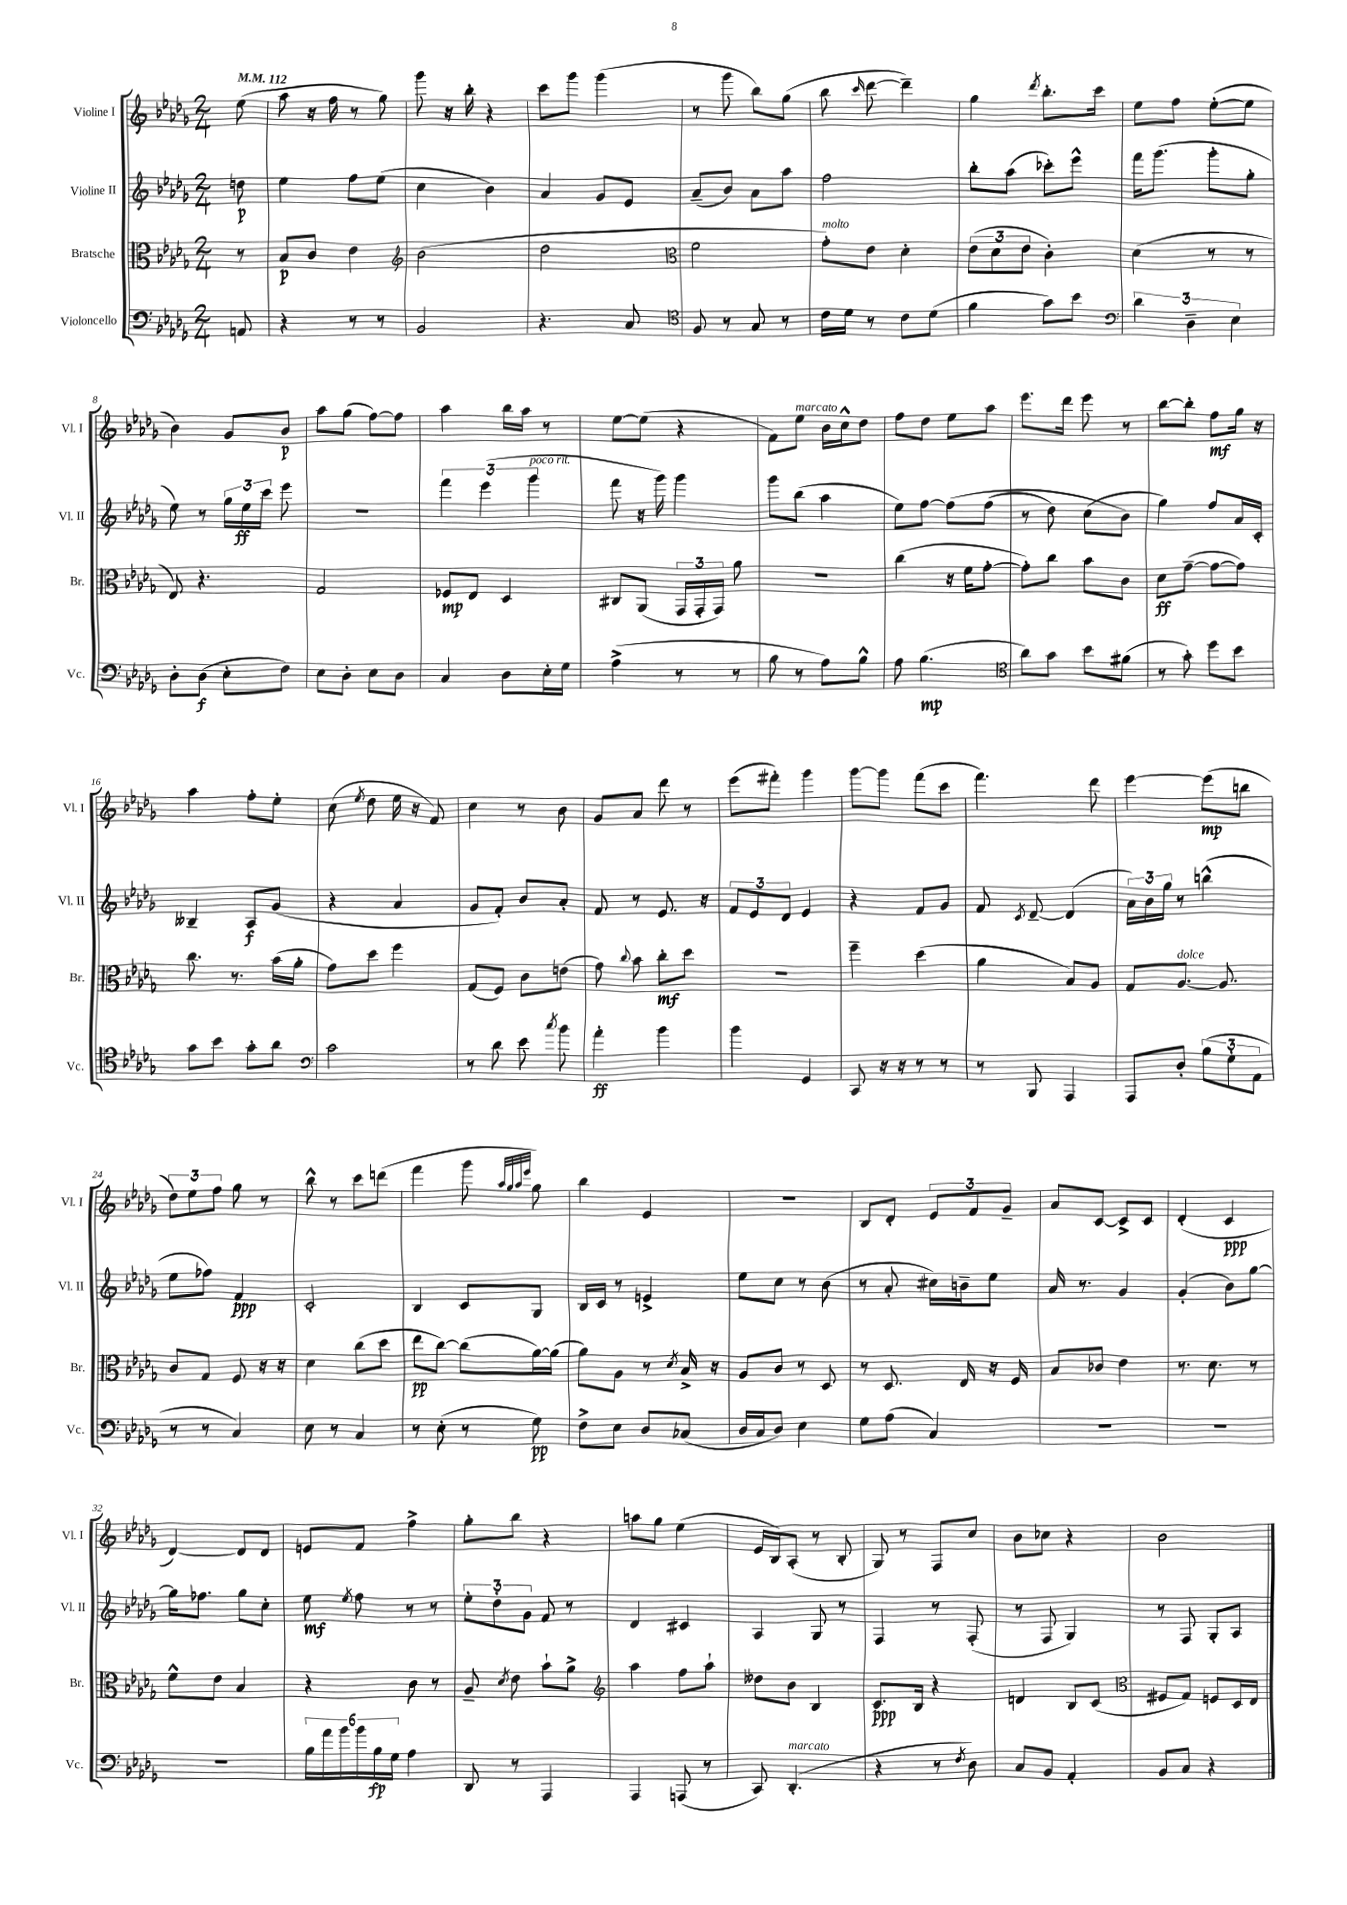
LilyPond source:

<<
\new StaffGroup <<
\new Staff = "s0" \with { instrumentName = "Violine I" shortInstrumentName = "Vl. I" } {
    \clef treble \key des \major \numericTimeSignature \time 2/4 \partial 8 \tempo 4 = 112
    \autoBeamOff ees''8( |
    aes''8 r16 f''16 r8 ges''8) |
    ges'''8 r16 bes''16-. r4 |
    c'''8[ ges'''8] ges'''4( |
    r8 ges'''8 bes''8[) ges''8]( |
    bes''8 \grace { c'''16 } des'''8~ des'''4--) |
    ges''4 \acciaccatura { des'''8 } bes''8.[-. c'''16] |
    ees''8[ f''8] ees''8[~-.( ees''8] |
    bes'4) ges'8[ bes'8]\p |
    aes''8[ ges''8]( f''8[~) f''8] |
    aes''4 bes''16[ aes''16] r8 |
    ees''8[~ ees''8]( r4 |
    f'8[) ees''8]^\markup { \italic "marcato" } bes'16[ c''16-^ des''8] |
    f''8[ des''8] ees''8[ aes''8] |
    ees'''8.[ des'''16] ees'''8 r8 |
    bes''8[~ bes''8]-. f''8[\mf ges''16] r16 |
    aes''4 f''8[-. ees''8]-. |
    c''8( \acciaccatura { ees''8 } des''8 ees''16 r16 f'8) |
    c''4 r8 bes'8 |
    ges'8[ aes'8] des'''8 r8 |
    ees'''8[( fis'''8]-.) ges'''4 |
    ges'''8[~ ges'''8] f'''8[( c'''8] |
    f'''4.) des'''8 |
    ees'''4~ ees'''8[\mp( b''8] |
    \tuplet 3/2 { des''8[) ees''8 f''8] } ges''8 r8 |
    bes''8-^ r8 c'''8[ d'''8]( |
    f'''4 ges'''8 \grace { aes''32[ ges''32 aes''32 ees'''32] } ges''8) |
    bes''4 ees'4 |
    r2 |
    bes8[ des'8]-. \tuplet 3/2 { ees'8[ f'8 ges'8]-- } |
    aes'8[ c'8]~ c'8[-> c'8] |
    des'4-.( c'4\ppp |
    des'4~) des'8[ des'8] |
    e'8[ f'8] f''4-> |
    ges''8[-. bes''8] r4 |
    a''8[ ges''8] ees''4( |
    ees'16[ bes16) aes8]-.( r8 bes8-. |
    ges8) r8 f8[ c''8] |
    bes'8[ ces''8] r4 |
    bes'2 \bar "|." |
}
\new Staff = "s1" \with { instrumentName = "Violine II" shortInstrumentName = "Vl. II" } {
    \clef treble \key des \major \numericTimeSignature \time 2/4 \partial 8
    \autoBeamOff d''8\p |
    ees''4 f''8[ ees''8]( |
    c''4 bes'4) |
    aes'4 ges'8[ ees'8] |
    aes'8[--( bes'8]) aes'8[ aes''8] |
    f''2 |
    bes''8[-. aes''8]( ces'''8[-.) ees'''8]-^ |
    f'''16[ ges'''8.]( ges'''8[-. ges''8]-. |
    ees''8) r8 \tuplet 3/2 { ges''16[ ees''16\ff c'''16] } ees'''8 |
    R2 |
    \tuplet 3/2 { f'''4 ees'''4( ges'''4^\markup { \italic "poco rit." } } |
    f'''8 r16 ges'''16) ges'''4 |
    ges'''8[ bes''8]( aes''4 |
    ees''8[) f''8]~ f''8[\( f''8]( |
    r8 des''8) c''8[( bes'8]\) |
    ges''4) f''8[ aes'16 c'16]-. |
    beses4-- aes8[\f ges'8]( |
    r4 aes'4 |
    ges'8[ f'8]-.) bes'8[ aes'8]-. |
    f'8 r8 ees'8. r16 |
    \tuplet 3/2 { f'8[ ees'8 des'8] } ees'4 |
    r4 f'8[ ges'8] |
    f'8 \acciaccatura { c'8 } des'8~-- des'4( |
    \tuplet 3/2 { aes'16[) bes'16 ges''16] } r8 b''4-^( |
    ees''8[ fes''8]) f'4\ppp |
    c'2-. |
    bes4 c'8[ ges8] |
    bes16[ c'16] r8 e'4-> |
    ees''8[ c''8] r8 bes'8( |
    r8 aes'8-. cis''16[) b'16-- ees''8] |
    aes'16 r8. ges'4 |
    ges'4-.( bes'8[) ges''8]~ |
    ges''16[ fes''8.] ges''8[ c''8]-. |
    ees''8\mf \acciaccatura { ees''8 } f''8 r8 r8 |
    \tuplet 3/2 { ees''8[-. des''8-. ges'8] } f'8 r8 |
    des'4 cis'4 |
    aes4 ges8 r8 |
    f4 r8 f8-.( |
    r8 f8 ges4) |
    r8 f8 ges8[-. aes8] \bar "|." |
}
\new Staff = "s2" \with { instrumentName = "Bratsche" shortInstrumentName = "Br." } {
    \clef alto \key des \major \numericTimeSignature \time 2/4 \partial 8
    \autoBeamOff r8 |
    bes8[\p c'8] ees'4 |
    \clef treble bes'2( |
    des''2 |
    \clef alto f'2 |
    ges'8[-.^\markup { \italic "molto" }) ees'8] des'4-. |
    \tuplet 3/2 { ees'8[( des'8 ees'8] } c'4-.) |
    des'4( r8 r8 |
    ees8) r4. |
    ges2 |
    fes8[\mp ees8] des4 |
    cis8[ aes,8]( \tuplet 3/2 { ges,16[ ges,16-. ges,16]) } aes'8 |
    R2 |
    c''4( r16 f'16[ ges'8]~-. |
    ges'8[-.) c''8] bes'8[ c'8] |
    des'8[\ff ges'8]~--( ges'8[~ ges'8]) |
    c''8. r8. bes'16[( aes'16]-. |
    ges'8[) des''8] f''4 |
    ges8[( f8]) c'8[ e'8]( |
    ges'8) \appoggiatura { c''8 } bes'8 c''8[-.\mf des''8] |
    R2 |
    f''4-- des''4( |
    aes'4 bes8[) aes8] |
    ges8[ aes8.]~^\markup { \italic "dolce" } aes8. |
    c'8[ ges8] f8 r16 r16 |
    des'4 c''8[( des''8] |
    ees''8[\pp c''8]~) c''8[( aes'16~) aes'16]( |
    aes'8[) aes8] r8 \acciaccatura { des'8 } bes16-> r16 |
    aes8[ c'8] r8 des8 |
    r8 des8. ees16 r16 f16 |
    bes8[ ces'8] ees'4 |
    r8. des'8. r8 |
    f'8[-^ ees'8] bes4 |
    r4 c'8 r8 |
    aes8-- \acciaccatura { des'8 } ees'8 bes'8[-! aes'8]-> |
    \clef treble aes''4 f''8[ aes''8]-! |
    deses''8[ bes'8] bes4 |
    c'8.[\ppp bes16] r4 |
    d'4 bes8[ c'8]( |
    \clef alto fis8[ ges8]) f8[ des16 ees16] \bar "|." |
}
\new Staff = "s3" \with { instrumentName = "Violoncello" shortInstrumentName = "Vc." } {
    \clef bass \key des \major \numericTimeSignature \time 2/4 \partial 8
    \autoBeamOff a,8 |
    r4 r8 r8 |
    bes,2 |
    r4. c8 |
    \clef tenor f8 r8 ges8 r8 |
    c'16[ des'16] r8 c'8[ des'8]( |
    f'4 ges'8[) bes'8] |
    \clef bass \tuplet 3/2 { des'4 des4-- ees4 } |
    des8[-. des8]\f( ees8[-. f8]) |
    ees8[ des8]-. ees8[ des8] |
    c4 des8[ ees16-. ges16] |
    aes4->( r8 r8 |
    bes8 r8 aes8[) bes8]-^ |
    aes8 bes4.\mp( |
    \clef tenor aes'8[) ges'8] bes'8[ fis'8]( |
    r8 ges'8-.) des''8[ bes'8] |
    ges'8[ bes'8] ges'8[-. aes'8] |
    \clef bass c'2 |
    r8 des'8 ees'8 \acciaccatura { c''8 } bes'8 |
    aes'4-.\ff bes'4 |
    bes'4 ges,4 |
    c,8 r16 r16 r8 r8 |
    r8 bes,,8 aes,,4 |
    aes,,8[ des8]-. \tuplet 3/2 { bes8[( ges8-. aes,8] } |
    r8 r8 c4) |
    ees8 r8 c4 |
    r8 ees8-.( r8 ges8\pp) |
    f8[-> ees8] des8[ ces8]( |
    des16[ c16 des8]) ees4 |
    ges8[ aes8]( c4) |
    R2 |
    R2 |
    R2 |
    \tuplet 6/4 { bes16[ aes'16 bes'16 bes'16 bes16\fp ges16] } aes4 |
    des,8 r8 aes,,4 |
    aes,,4 a,,8( r8 |
    c,8) des,4.-.^\markup { \italic "marcato" }( |
    r4 r8 \acciaccatura { f8 } des8) |
    c8[ bes,8] aes,4-. |
    bes,8[ c8] r4 \bar "|." |
}
>>
>>
